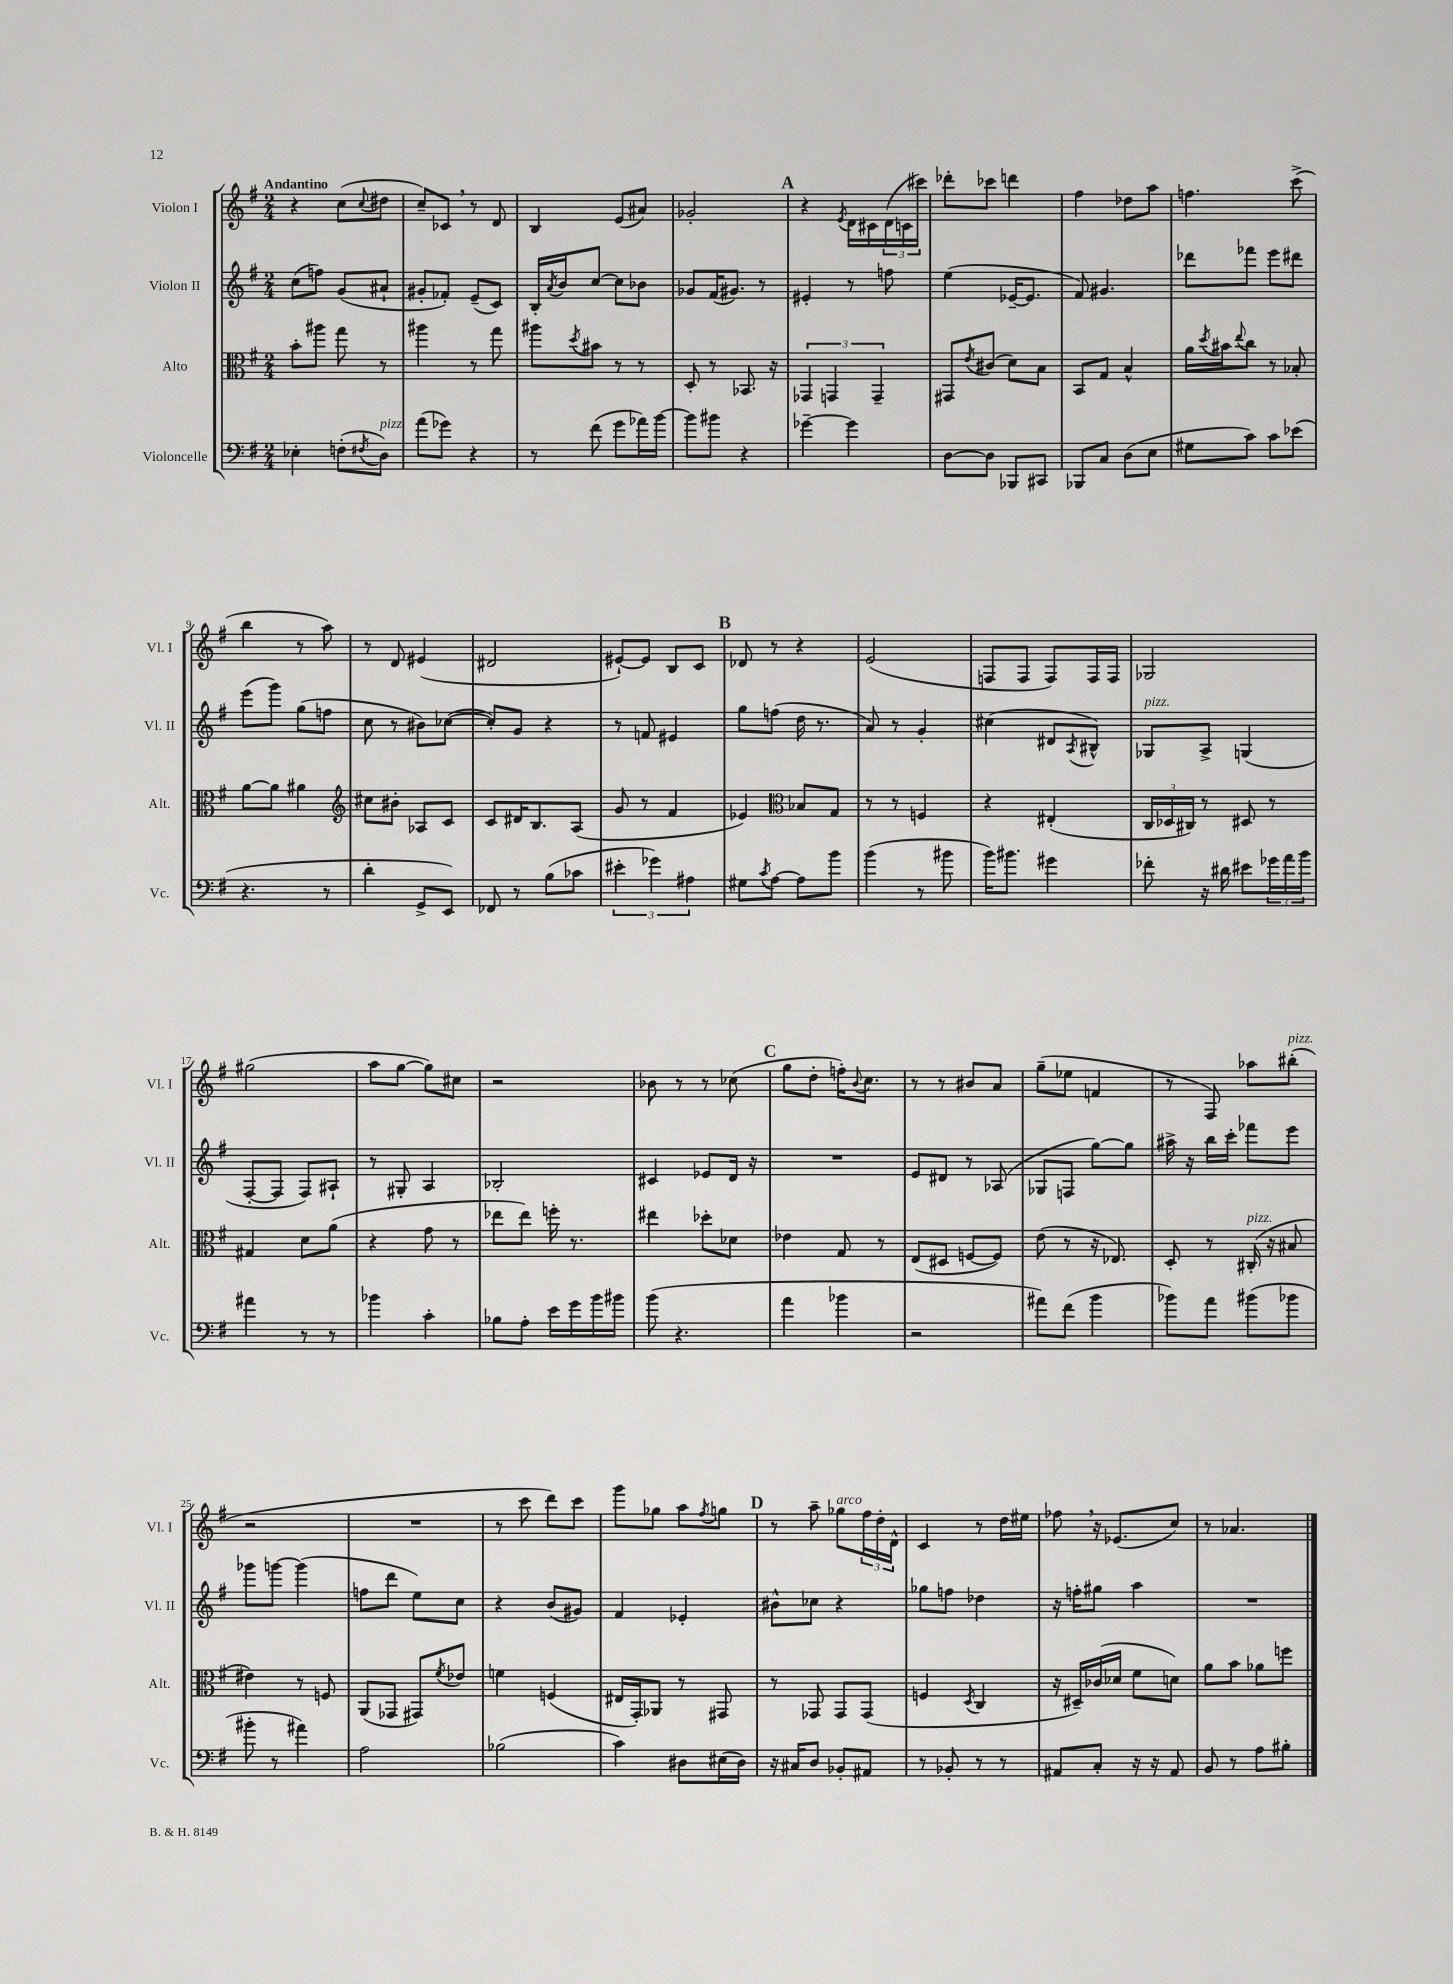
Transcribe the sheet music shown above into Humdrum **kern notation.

**kern	**kern	**kern	**kern
*staff4	*staff3	*staff2	*staff1
*clefF4	*clefC3	*clefG2	*clefG2
*k[f#]	*k[f#]	*k[f#]	*k[f#]
*M2/4	*M2/4	*M2/4	*M2/4
4E-'	8b'	(8cc	4r
.	8aa#	8ff)	.
(8F'	8gg	(8g	(8cc
8qF#	.	.	8qqcc
8D)	8r	8a#`	8dd#
=	=	=	=
(8a	4aa#	8g#'	8cc~)
8g-)	.	8f-')	8c-
4r	8r	(8e~	8r
.	8gg	8c)	8d
=	=	=	=
8r	8aa#	16B'	4B
.	.	8qa	.
.	.	16b	.
.	8qdd	.	.
(8f#	8b#	[8cc	.
8g	8r	8cc]	(8e
16a-)	8r	8b-	8a#)
[16b	.	.	.
=	=	=	=
8b]	8D'	8g-	2g-'
8b#	8r	(16f#	.
.	.	8.g#)	.
4r	8.BB-	.	.
.	.	8r	.
.	16r	.	.
=	=	=	=
[4g-~	6GG-	4e#'	4r
.	6GG	.	.
.	.	.	8qe
4g-]	.	8r	16d
.	.	.	16c#
.	6GG~	.	.
.	.	8ff	(24d
.	.	.	24c
.	.	.	24ccc#)
=	=	=	=
[8D	8GG#	(4ee	8ddd-'
.	8qe	.	.
8D]	(8c#	.	8ccc-
8BBB-	8d)	[16e-~	4ddd
.	.	8.e-]	.
8CC#	8B	.	.
=	=	=	=
8BBB-	8BB	8f#)	4ff#
8C	8G	4.g#	.
(8D	4B^^	.	8dd-
8E	.	.	8aa
=	=	=	=
8G#	16a	8ddd-	4.ff
.	8qdd	.	.
.	16b#	.	.
.	8qqee	.	.
8c)	8cc	8fff-	.
8c	8r	8eee	.
(8e-	8B-'	8ddd#	(8ccc^
=	=	=	=
4.r	[8a	(8eee	4bb
.	8a]	8ggg)	.
.	4a#	(8gg	8r
8r	.	8ff	8aa)
=	=	=	=
*	*clefG2	*	*
4d'	8cc#	8cc	8r
.	8b#'	8r	8d
8GG^	8A-	8b#)	(4e#
8EE)	8c	([8cc-	.
=	=	=	=
8FF-	8c	8cc-'])	2d#
8r	16d#	8g	.
.	8.B	.	.
(8B	.	4r	.
8c-	(8A	.	.
=	=	=	=
6e#'	8g	8r	[8e#`)
.	8r	8f	8e#]
6g-)	.	.	.
.	4f#	4e#	8B
6A#	.	.	.
.	.	.	8c
=	=	=	=
8G#	4e-)	8gg	8d-
8qc	.	.	.
[8A	.	(8ff	8r
*	*clefC3	*	*
8A]	8B-	16dd	4r
.	.	8.r	.
8b	8G	.	.
=	=	=	=
(4b	8r	8a)	(2e
.	8r	8r	.
8r	4F	4g'	.
8b#	.	.	.
=	=	=	=
16b)	4r	(4cc#	8F
8.b#	.	.	.
.	.	.	8F
4g#	(4E#'	8d#	8F)
.	.	8qA	.
.	.	8B#^^)	16F
.	.	.	16F
=	=	=	=
8f-'	24C	8G-	2G-
.	24D-	.	.
.	24C#)	.	.
16r	8r	8A^	.
16d#	.	.	.
8e#	8D#	(4G	.
24g-	8r	.	.
24a	.	.	.
24b	.	.	.
=	=	=	=
4a#	4G#	[8F#'	(2gg#
.	.	8F#]	.
8r	8d	8F#)	.
8r	(8a	8A#`	.
=	=	=	=
4b-	4r	8r	8aa
.	.	8G#'	[8gg
4c'	8g	4A	8gg])
.	8r	.	8cc#
=	=	=	=
8B-	8ee-	2B-'	2r
8A'	8ee-)	.	.
16e	16ff'	.	.
16g	8.r	.	.
16b	.	.	.
16b#	.	.	.
=	=	=	=
(8b	4ee#	4c#	8b-
4.r	.	.	8r
.	8dd-'	8e-	8r
.	8d-	16d	(8cc-
.	.	16r	.
=	=	=	=
4a	4e-	2r	8gg
.	.	.	8dd'
4b-	8G	.	16ff')
.	.	.	8qqb
.	.	.	8.cc
.	8r	.	.
=	=	=	=
2r	(8E	8e	8r
.	8D#	8d#	8r
.	[8F	8r	8b#
.	8F])	(8A-	8a
=	=	=	=
8a#)	(8e	8G-	(8gg~
(8f#	8r	8F	8ee-
4b	16r	[8gg)	4f
.	8.E-)	.	.
.	.	8gg]	.
=	=	=	=
8b-)	8D'	16aa#^	8r
.	.	16r	.
8a	8r	16bb	8F#)
.	.	16ccc'	.
(8b#	(16C#'	8fff-	8aa-
.	16r	.	.
8b-	8B#	8eee	(8bb#'
=	=	=	=
8b#'	4e#)	8ggg-	2r
8r	.	[8ggg	.
4a#)	8r	(4ggg]	.
.	8F	.	.
=	=	=	=
2A	(8AA	8ff	2r
.	8GG-	8ddd	.
.	8GG#)	8ee)	.
.	8qf#	.	.
.	8e-	8cc	.
=	=	=	=
(2B-	4f	4r	8r
.	.	.	8ccc
.	(4F	(8b	8ddd)
.	.	8g#)	8ccc
=	=	=	=
4c)	16E#	4f#	8ggg
.	16GG')	.	.
.	8AA-	.	8gg-
8D#	8r	4e-'	8aa
.	.	.	8qff#
(16E#	8GG#	.	8gg
16D#)	.	.	.
=	=	=	=
16r	8r	8b#^^	8r
16C#	.	.	.
8D	8GG-	8cc-	8aa~
8BB-'	8GG-	4r	8gg-
8AA#	(8GG-	.	24ff#
.	.	.	24dd'
.	.	.	24d^^
=	=	=	=
8r	4F	8gg-	4c
8BB-'	.	8ff	.
.	8qD	.	.
8r	4C	4dd-	8r
8r	.	.	16dd
.	.	.	16ee#
=	=	=	=
8AA#	16r	16r	8ff-
.	16D#~)	16ff'	.
8C'	(16c-	8gg#	16r
.	16d-	.	(8.e-
16r	8f#	4aa	.
16r	.	.	.
8AA#	8d)	.	8cc)
=	=	=	=
8BB	8a	2r	8r
8r	8b	.	4.a-
8A	8a-	.	.
8B#'	8ff	.	.
==	==	==	==
*-	*-	*-	*-
